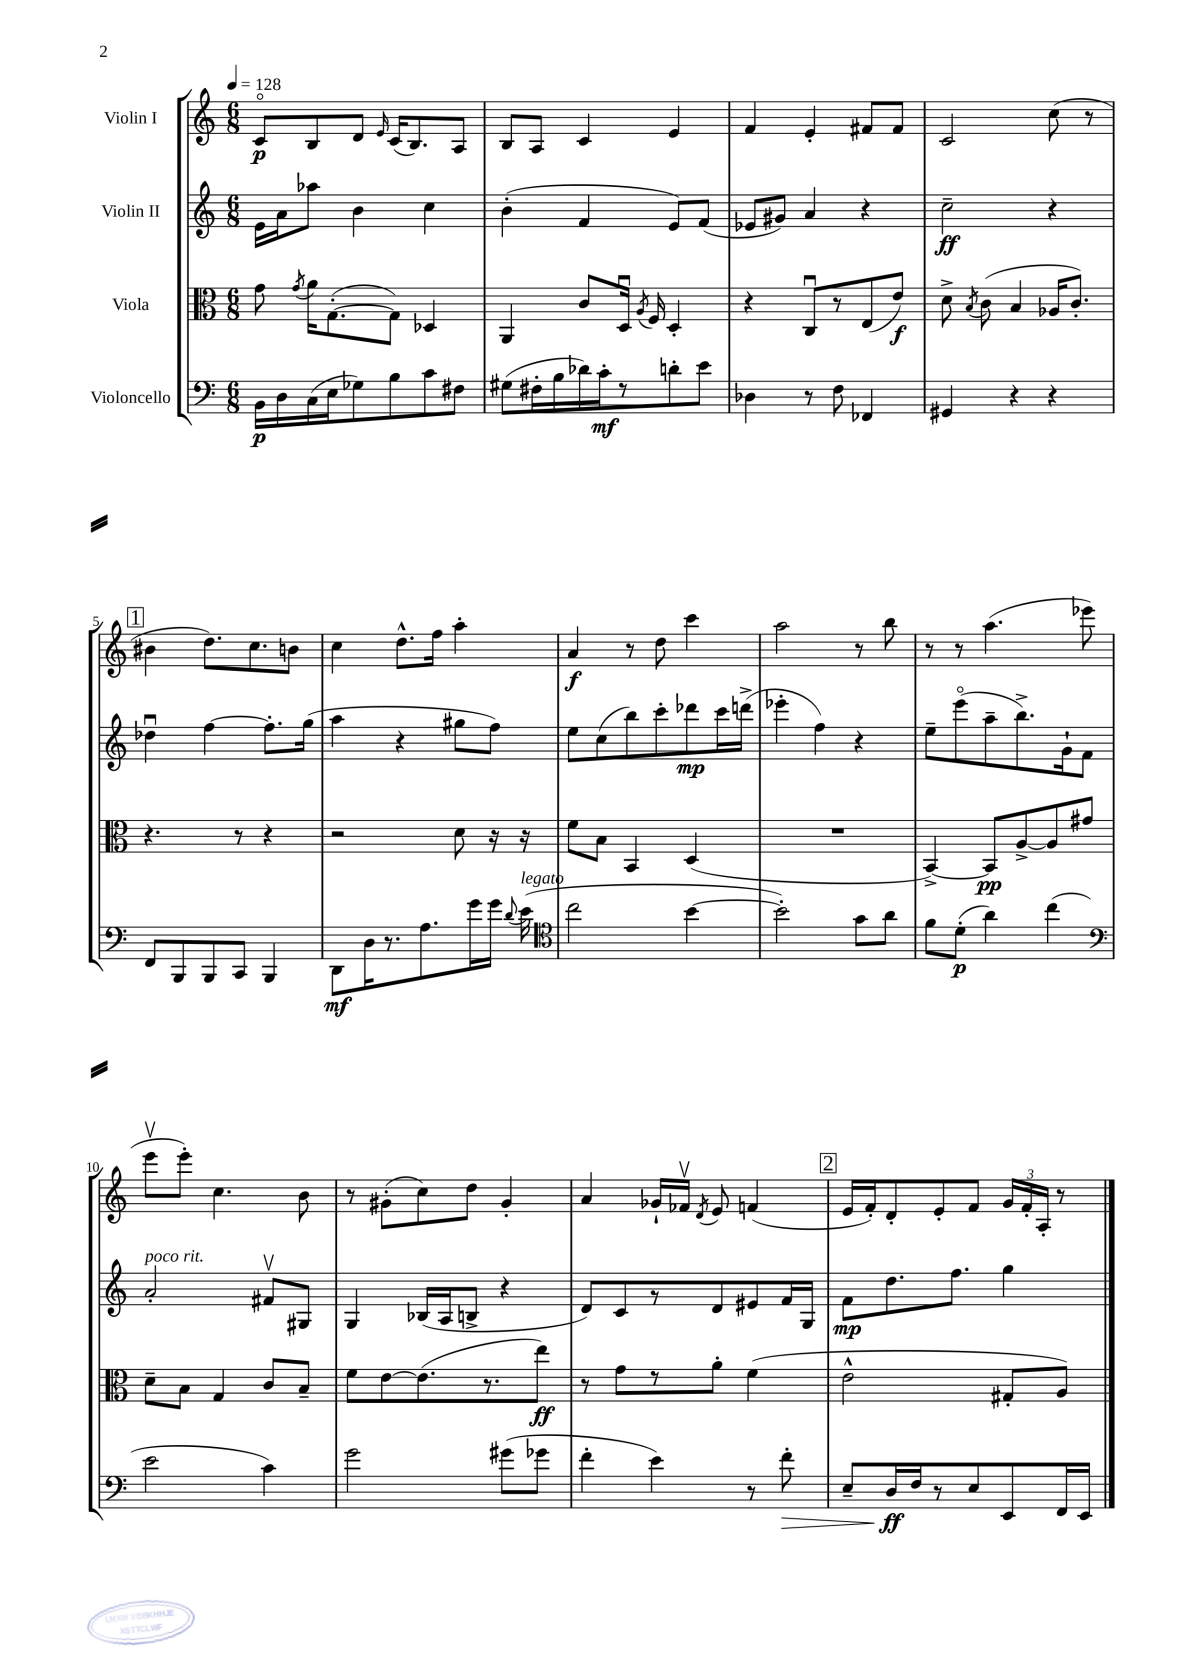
<<
\new StaffGroup <<
\new Staff = "s0" \with { instrumentName = "Violin I" } {
    \clef treble \key c \major \numericTimeSignature \time 6/8 \tempo 4 = 128
    \autoBeamOff c'8[\flageolet\p b8 d'8] \grace { e'16 } c'16[( b8.) a8] |
    b8[ a8] c'4 e'4 |
    f'4 e'4-. fis'8[ fis'8] |
    c'2 c''8( r8 |
    \mark \markup { \box "1" } bis'4 d''8.[) c''8. b'8] |
    c''4 d''8.[-^ f''16] a''4-. |
    a'4\f r8 d''8 c'''4 |
    a''2 r8 b''8 |
    r8 r8 a''4.( ees'''8 |
    e'''8[\upbow e'''8]-.) c''4. b'8 |
    r8 gis'8[-.( c''8) d''8] gis'4-. |
    a'4 ges'16[-! fes'16]\upbow \acciaccatura { d'8 } e'8 f'4( |
    \mark \markup { \box "2" } e'16[ f'16-.) d'8-. e'8-. f'8] \tuplet 3/2 { g'16[ f'16-. a16]-. } r8 \bar "|." |
}
\new Staff = "s1" \with { instrumentName = "Violin II" } {
    \clef treble \key c \major \numericTimeSignature \time 6/8
    \autoBeamOff e'16[ a'16 aes''8] b'4 c''4 |
    b'4-.( f'4 e'8[) f'8]( |
    ees'8[ gis'8]) a'4 r4 |
    c''2--\ff r4 |
    \mark \markup { \box "1" } des''4\downbow f''4~ f''8.[-. g''16]( |
    a''4 r4 gis''8[ f''8]) |
    e''8[ c''8( b''8) c'''8-. des'''8\mp c'''16 d'''16]->( |
    ees'''4-. f''4) r4 |
    e''8[-- e'''8\flageolet( a''8-- b''8.->) g'16-! f'8] |
    a'2-.^\markup { \italic "poco rit." } fis'8[\upbow gis8] |
    g4 bes16[( a16 b8]-> r4 |
    d'8[) c'8 r8 d'8 eis'8 f'16 g16] |
    \mark \markup { \box "2" } f'8[\mp d''8. f''8.] g''4 \bar "|." |
}
\new Staff = "s2" \with { instrumentName = "Viola" } {
    \clef alto \key c \major \numericTimeSignature \time 6/8
    \autoBeamOff g'8 \acciaccatura { g'8 } a'16[ g8.~-.( g8]) des4 |
    a,4 c'8[ d16]\downbow \acciaccatura { a8 } f16 d4-. |
    r4 c8[\downbow r8 e8( e'8]\f) |
    d'8-> \acciaccatura { b8 } c'8( b4 aes16[ c'8.]-.) |
    \mark \markup { \box "1" } r4. r8 r4 |
    r2 d'8 r16 r16 |
    f'8[ b8] b,4 d4( |
    R2. |
    b,4~->) b,8[\pp a8~-> a8 gis'8] |
    d'8[-- b8] g4 c'8[ b8]-- |
    f'8[ e'8~ e'8.( r8. e''8]\ff) |
    r8 g'8[ r8 a'8]-. f'4( |
    \mark \markup { \box "2" } e'2-^ gis8[-. a8]) \bar "|." |
}
\new Staff = "s3" \with { instrumentName = "Violoncello" } {
    \clef bass \key c \major \numericTimeSignature \time 6/8
    \autoBeamOff b,16[\p d16 c16( e16 ges8) b8 c'8 fis8] |
    gis8[( fis16-. b16 des'16) c'16-.\mf r8 d'8-. e'8] |
    des4 r8 f8 fes,4 |
    gis,4 r4 r4 |
    \mark \markup { \box "1" } f,8[ b,,8 b,,8 c,8] b,,4 |
    d,8[\mf d16 r8. a8. g'16 g'16] \appoggiatura { d'8 } e'16^\markup { \italic "legato" }( |
    \clef tenor c''2 b'4~ |
    b'2-.) g'8[ a'8] |
    f'8[ d'8]-.\p( a'4) c''4( |
    \clef bass e'2 c'4) |
    g'2 gis'8[( ges'8] |
    f'4-. e'4) r8 f'8-.\> |
    \mark \markup { \box "2" } e8[-- d16\ff\! f16 r8 e8 e,8 f,16 e,16] \bar "|." |
}
>>
>>
